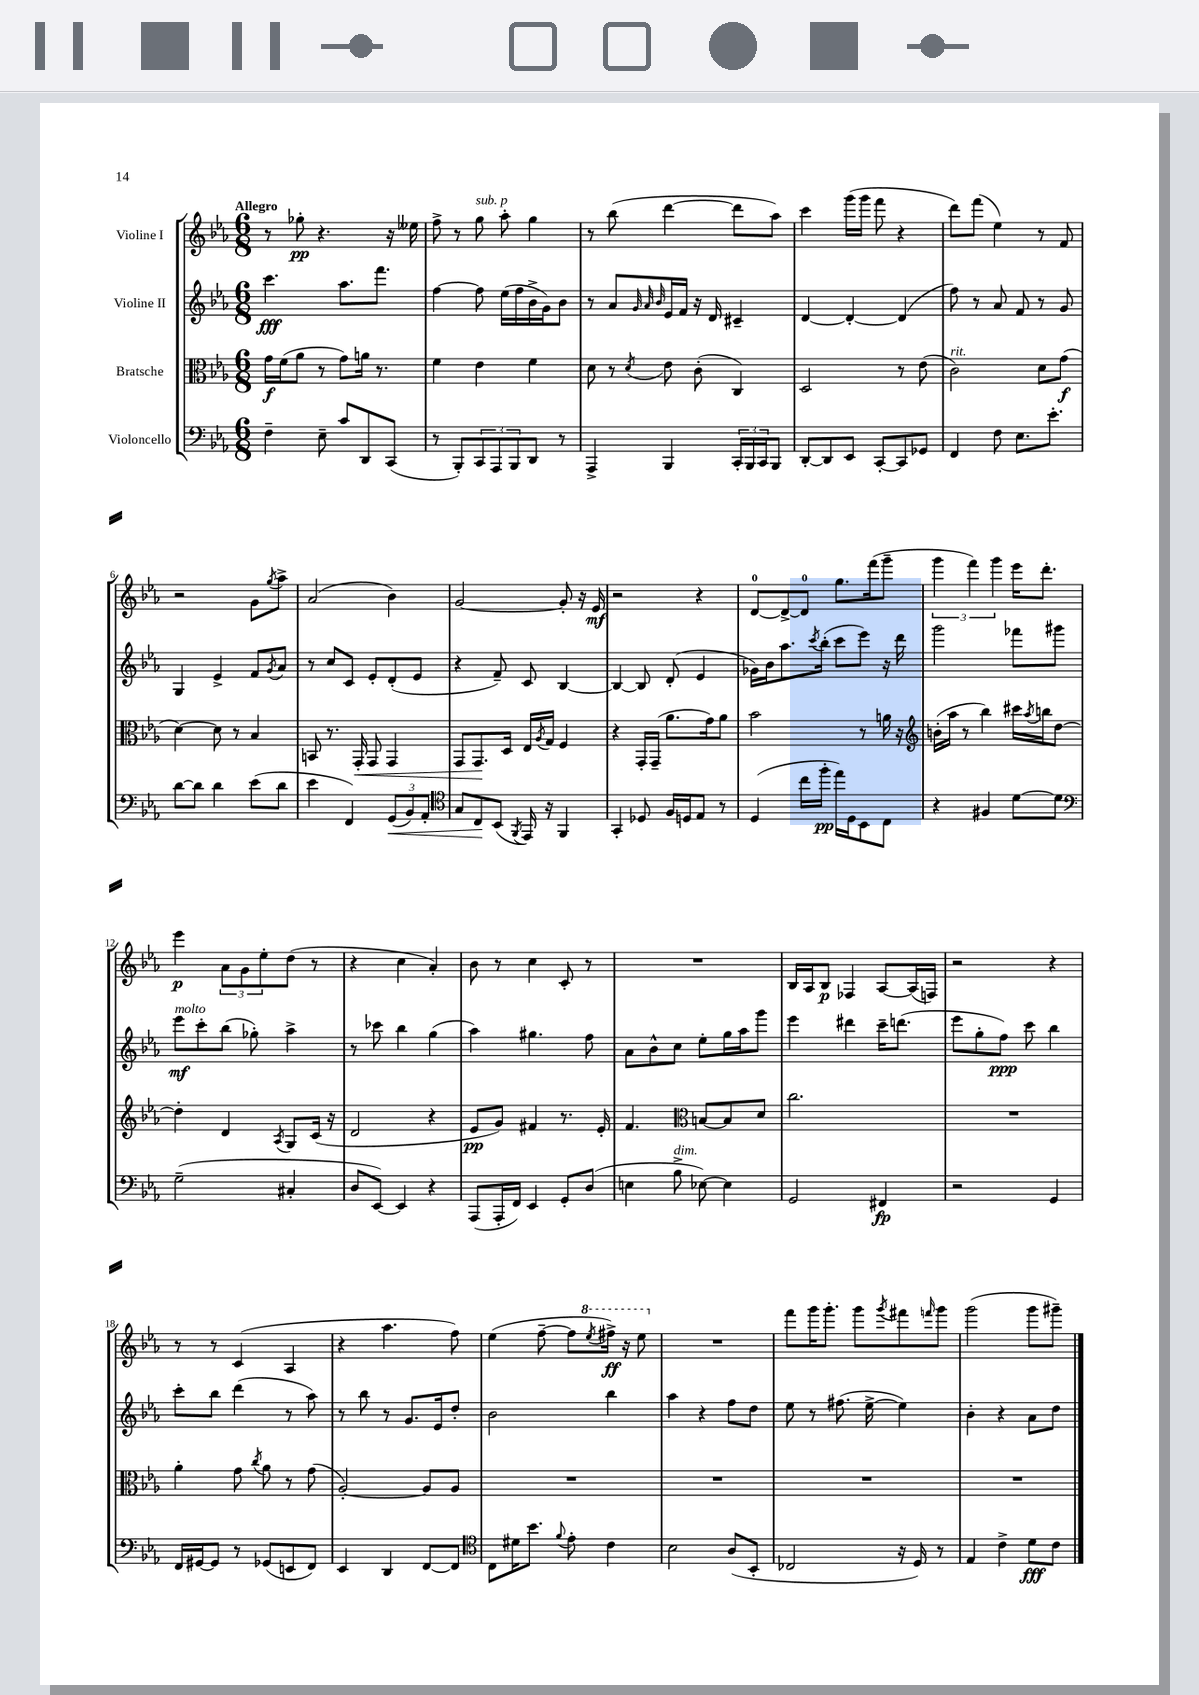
<<
\new StaffGroup <<
\new Staff = "s0" \with { instrumentName = "Violine I" } {
    \clef treble \key ees \major \numericTimeSignature \time 6/8 \tempo "Allegro"
    r8 ges''8-.\pp r4. r16 eeses''16 |
    f''8-> r8 g''8^\markup { \italic "sub. p" } aes''8-. g''4 |
    r8 bes''8( d'''4~ d'''8 aes''8) |
    c'''4 g'''16( g'''16 f'''8 r4 |
    d'''8) f'''8( ees''4) r8 f'8 |
    r2 g'8 \acciaccatura { g''8 } aes''8-> |
    aes'2( bes'4) |
    g'2~ g'8-. r16 ees'16\mf |
    r2 r4 |
    d'8-0~ d'8~-> d'8-0 g''8. f'''16( g'''8-- |
    \tuplet 3/2 { g'''4 f'''4) g'''4 } ees'''16 d'''8.-. |
    ees'''4\p \tuplet 3/2 { aes'8 g'8 ees''8-. } d''8( r8 |
    r4 c''4 aes'4-.) |
    bes'8 r8 c''4 c'8-. r8 |
    R2. |
    bes16 aes16 bes8\p fes4 aes8~ aes16( f16) |
    r2 r4 |
    r8 r8 c'4( aes4 |
    r4 aes''4. f''8) |
    ees''4( f''8~-- f''8 \ottava #1 \acciaccatura { ees'''8 } fis'''16->\ff) r16 ees'''8 \ottava #0 |
    R2. |
    f'''8 g'''16 g'''8.-. g'''8 \acciaccatura { g'''8 } fis'''8 \grace { f'''16 } g'''8 |
    g'''2( g'''8 gis'''8--) \bar "|." |
}
\new Staff = "s1" \with { instrumentName = "Violine II" } {
    \clef treble \key ees \major \numericTimeSignature \time 6/8
    c'''4.\fff aes''8. f'''8. |
    f''4~ f''8 ees''16( f''16 bes'16-> g'16) bes'8 |
    r8 aes'8 \grace { g'32 aes'32 bes'32 } ees'16 f'16 r16 d'16 cis'4-- |
    d'4~ d'4~-. d'4( |
    f''8) r8 aes'8 f'8 r8 g'8 |
    g4 ees'4-> f'8 \acciaccatura { g'8 } aes'8 |
    r8 c''8 c'8 ees'8-. d'8-.( ees'8 |
    r4 f'8--) c'8 bes4~ |
    bes4~ bes8 d'8-.( ees'4 |
    ges'16) bes'16 aes''8. \acciaccatura { c'''8 } bes''16-.( c'''8 ees'''8) r16 d'''16 |
    g'''2 fes'''8 gis'''8 |
    ees'''8\mf^\markup { \italic "molto" } c'''8-. bes''8( ges''8-.) aes''4-> |
    r8 ces'''8 bes''4 g''4( |
    aes''4) gis''4. f''8 |
    aes'8 bes'8-^ c''8 ees''8-. g''16 aes''16 g'''8 |
    ees'''4 dis'''4 c'''16-- d'''8.( |
    ees'''8 g''8-. f''8\ppp) c'''8 bes''4 |
    c'''8-. bes''8 d'''4( r8 aes''8) |
    r8 bes''8 r8 g'8. ees'16 d''8-. |
    bes'2 bes''4 |
    aes''4 r4 f''8 d''8 |
    ees''8 r8 fis''8.( ees''16~-> ees''4) |
    bes'4-. r4 aes'8 d''8 \bar "|." |
}
\new Staff = "s2" \with { instrumentName = "Bratsche" } {
    \clef alto \key ees \major \numericTimeSignature \time 6/8
    g'16\f f'16( aes'8 r8 g'8) a'16 r8. |
    f'4 ees'4 f'4 |
    d'8 r8 \acciaccatura { d'8 } ees'8 c'8-.( c4) |
    d2 r8 ees'8( |
    c'2^\markup { \italic "rit." }) d'8 g'8\f( |
    d'4~) d'8 r8 bes4 |
    b,8 r8. g,16-.\< g,8 g,4 |
    g,8 g,8.\! d16 ees16 \acciaccatura { aes8 } g16 f4 |
    r4 g,16-. g,16--( aes'8. g'16) aes'8 |
    bes'2 r8 a'16 r16 |
    \clef treble b'16-.( aes''16 r8 bes''4) cis'''16 \acciaccatura { aes''8 } b''16 d''8~ |
    d''4-. d'4 \acciaccatura { aes8 } g8 c'16( r16 |
    d'2 r4 |
    ees'8\pp g'8) fis'4 r8. ees'16-. |
    f'4. \clef alto b8~ b8 d'8 |
    c''2. |
    R2. |
    aes'4-. g'8 \acciaccatura { c''8 } aes'8 r8 g'8( |
    aes2~-.) aes8 aes8 |
    R2. |
    R2. |
    R2. |
    R2. \bar "|." |
}
\new Staff = "s3" \with { instrumentName = "Violoncello" } {
    \clef bass \key ees \major \numericTimeSignature \time 6/8
    f4-- ees8-- c'8 d,8 c,8( |
    r8 bes,,8-.) \tuplet 3/2 { c,8 aes,,8 bes,,8 } d,8 r8 |
    aes,,4-> bes,,4 \tuplet 3/2 { c,16-. bes,,16 c,16 } bes,,8 |
    d,8~-. d,8 ees,8 c,8~-. c,8 ges,8 |
    f,4 f8 ees8. ees'8.-. |
    d'8~ d'8 d'4 ees'8( d'8 |
    ees'4 f,4) \tuplet 3/2 { g,8\<( bes,8) aes,8-. } |
    \clef tenor g8 c8\! bes,8( \acciaccatura { f,8 } ees,16) r16 f,4 |
    g,4-. des8 f16 d16 ees8 r8 |
    d4( c''16 f''16-.\pp ees''16) d16 bes,8 c8 |
    r4 fis4 d'8~ d'8 |
    \clef bass g2--( cis4-. |
    d8 ees,8~) ees,4 r4 |
    aes,,8( aes,,16-. f,16) ees,4 g,8-. d8( |
    e4 bes8->^\markup { \italic "dim." } ees8~) ees4 |
    g,2 fis,4\fp |
    r2 g,4 |
    f,16 gis,16~ gis,8 r8 ges,8( e,8 f,8) |
    ees,4 d,4 f,8~ f,8 |
    \clef tenor c8 dis'16 bes'8. \appoggiatura { f'8 } ees'8-. c'4 |
    bes2 aes8( bes,8-. |
    ces2 r16 d16) r8 |
    ees4 c'4-> d'8\fff c'8 \bar "|." |
}
>>
>>
